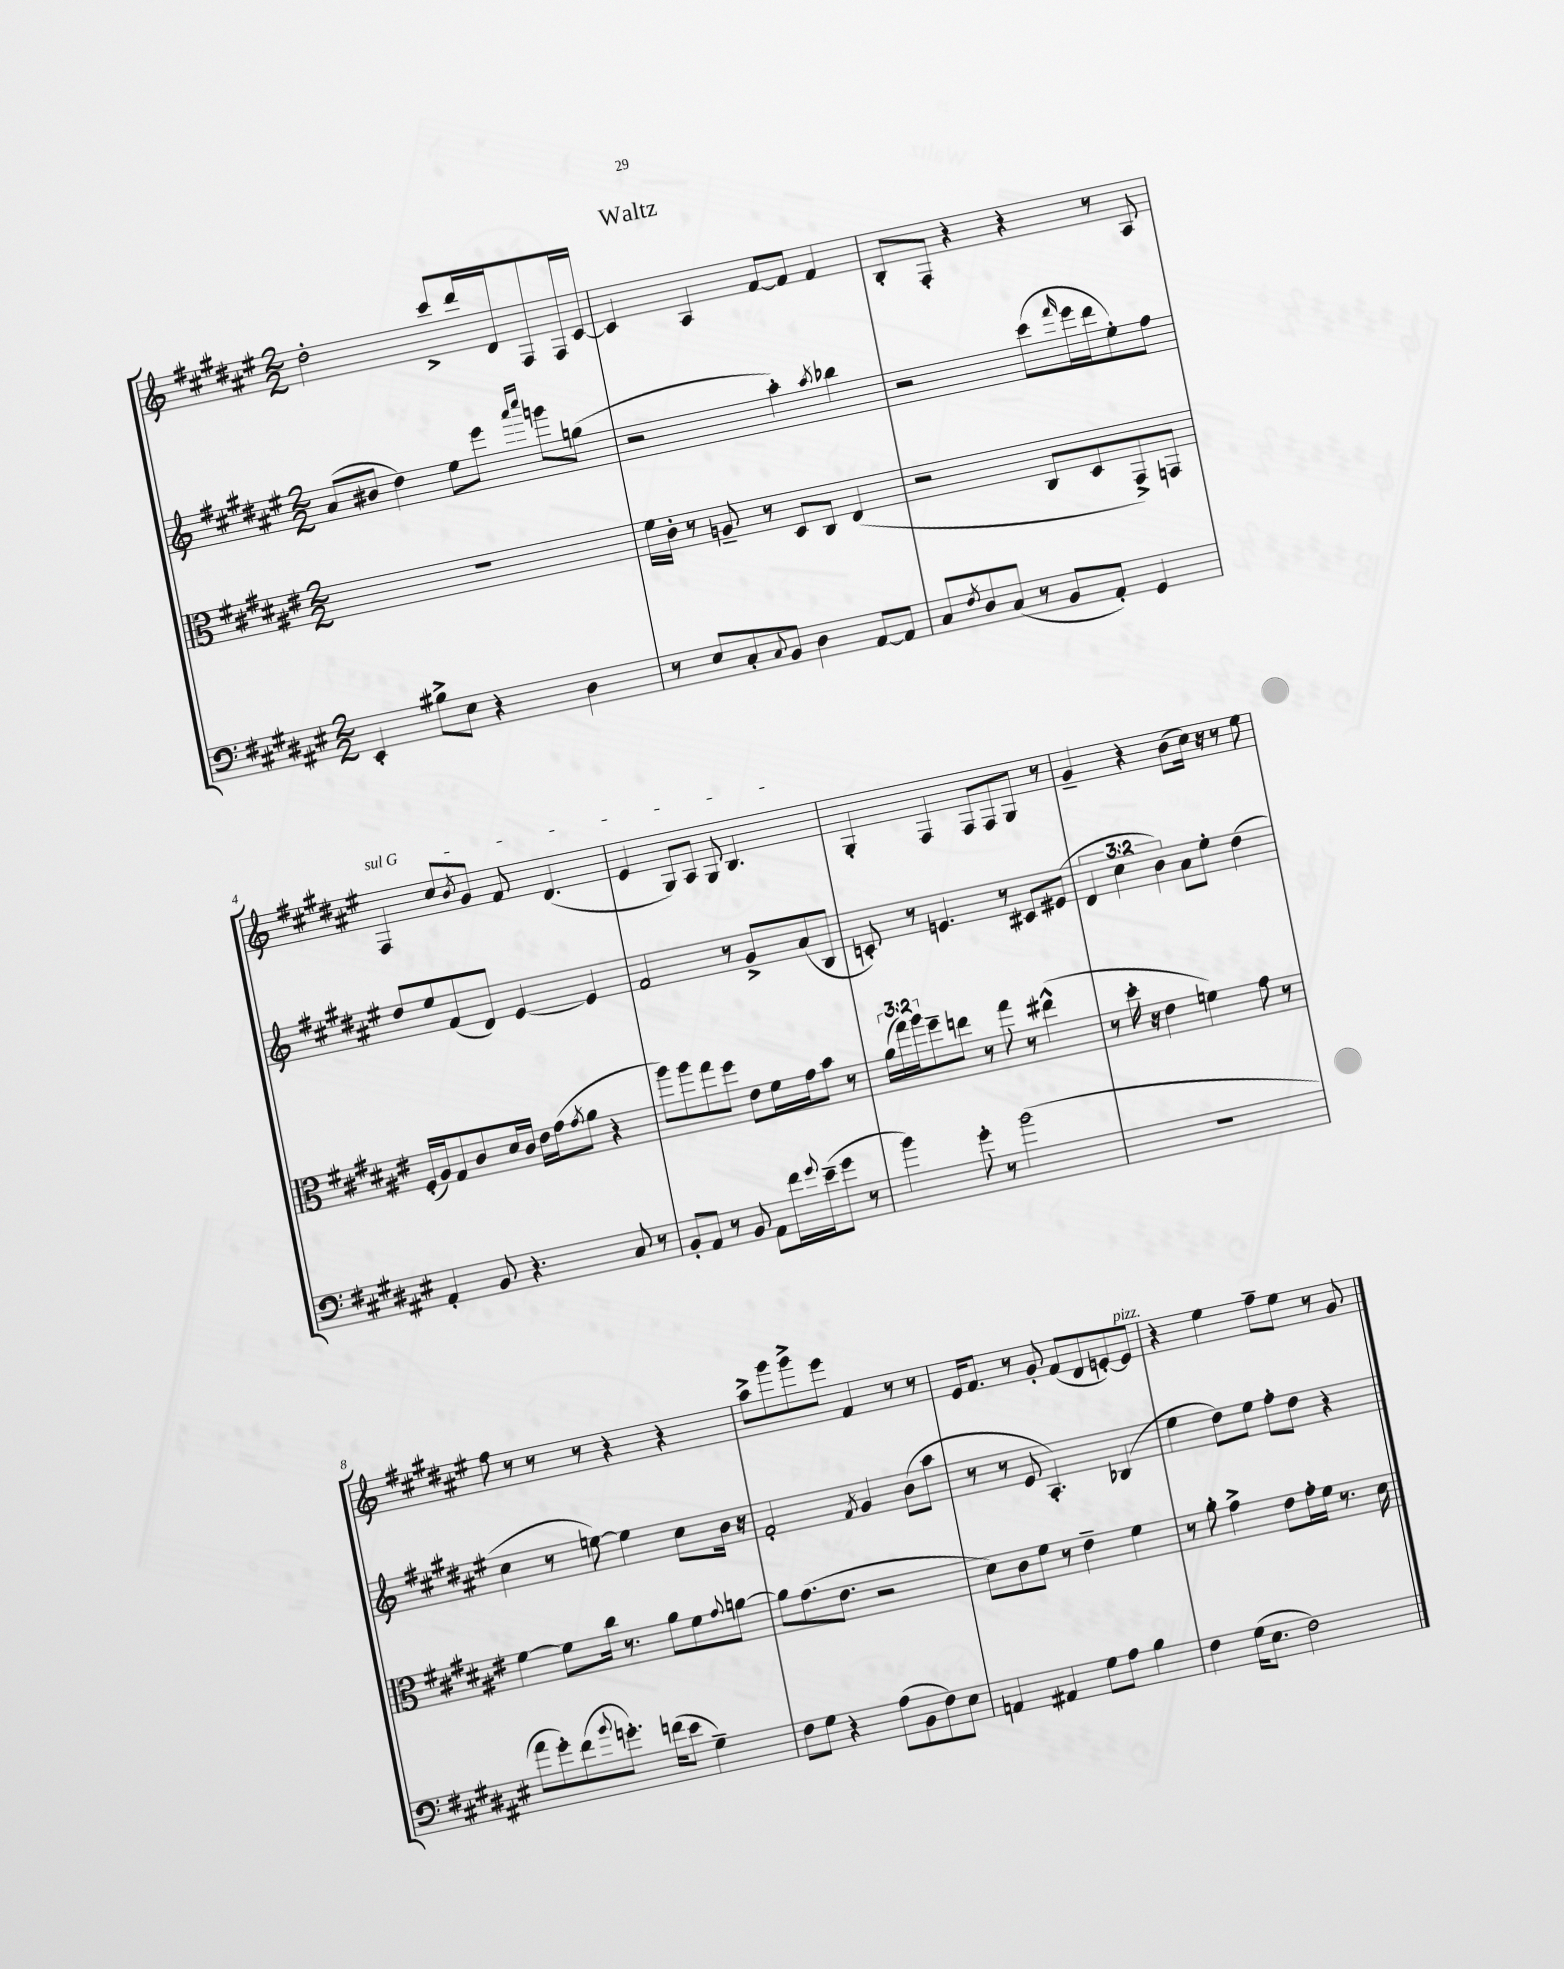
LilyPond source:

\header { title = "Waltz" }
<<
\new StaffGroup <<
\new Staff = "s0" {
    \clef treble \key fis \major \numericTimeSignature \time 2/2
    dis''2-. cis'''8-> dis'''16 dis'16 fis8 fis16 cis'16~ |
    cis'4 ais4 fis'8~ fis'8 fis'4 |
    b8-. fis8-. r4 r4 r8 ais8 |
    \once \override TextSpanner.bound-details.left.text = \markup { \italic "sul G" } fis4\startTextSpan cis''8 \acciaccatura { b'8 } gis'8 fis'8 dis'4.( |
    eis'4 gis8) ais8 gis8 b4.\stopTextSpan |
    gis4-. fis4 fis8 fis8 gis8 r8 |
    gis'4-- r4 b'8( cis''16) r16 r8 eis''8 |
    fis''8 r8 r8 r8 r4 r4 |
    ais''8-> gis'''8 gis'''8-> eis'''8 fis'4 r8 r8 |
    eis'16 fis'8. r8 gis'8-. fis'8( dis'8 e'8~-.) e'8^\markup { \italic "pizz." } |
    r4 eis''4 fis''8-- eis''8 r8 gis'8 \bar "|." |
}
\new Staff = "s1" {
    \clef treble \key fis \major \numericTimeSignature \time 2/2 \override Staff.TupletNumber.text = #tuplet-number::calc-fraction-text
    ais'8( bis'8 dis''4) eis''8 eis'''8 \grace { ais'''16 cis''''16 } g'''8 g''8( |
    r2 ais''4-.) \acciaccatura { ais''8 } bes''4 |
    r2 cis'''8( \grace { fis'''16 } eis'''16 dis'''16 eis''8-.) fis''8 |
    dis''8 eis''8 fis'8( dis'8) eis'4~ eis'4 |
    fis'2 r8 gis'8-> ais'8( b8 |
    c'8-.) r8 e'4. r8 cis'8 eis'8( |
    \tuplet 3/2 { dis'4 cis''4 b'4) } ais'8 eis''8-. dis''4( |
    cis''4 r8 e''8~) e''4 cis''8 b'16 r16 |
    fis'2-. \acciaccatura { fis'8 } gis'4 b'8( ais''8 |
    r8 r8 eis'8 ais4.-.) bes4( |
    eis''4 dis''8) eis''8 fis''8-. dis''8 r4 \bar "|." |
}
\new Staff = "s2" {
    \clef alto \key fis \major \numericTimeSignature \time 2/2 \override Staff.TupletNumber.text = #tuplet-number::calc-fraction-text
    R1 |
    fis'16 cis'16-. r8 a8-- r8 dis8 cis8 eis4( |
    r2 cis8 dis8 gis,8->) g,8 |
    fis16-.( ais16) gis8 cis'8 dis'16 cis'16 eis'16 gis'16( \acciaccatura { gis'8 } ais'8 r4 |
    ais''8) ais''8 gis''8 fis''8 eis'8 fis'16 gis'16 b'8 r8 |
    \tuplet 3/2 { ais'16( gis''16) ais''16 } fis''8-- e''8 r8 gis''8 r8 eis''4-^( |
    r8 dis''16-. r16 eis'4 f'4) gis'8 r8 |
    fis'4~ fis'8 cis''16 r8. ais'8 fis'8 \appoggiatura { gis'8 } a'8~ |
    a'8 gis'8.( eis'8. r2 |
    dis'8) cis'8 fis'8 r8 eis'4-- fis'4 |
    r8 ais'8-. gis'4-> eis'8 gis'16-. fis'16 r8. dis'16 \bar "|." |
}
\new Staff = "s3" {
    \clef bass \key fis \major \numericTimeSignature \time 2/2
    eis,4-. bis8-> eis8 r4 dis4 |
    r8 eis8 cis8-. \appoggiatura { cis8 } b,8 dis4 ais,8~ ais,8 |
    cis8 \acciaccatura { fis8 } dis8 cis8( r8 b,8 ais,8-.) gis,4 |
    ais,4-. b,8 r4. cis8 r8 |
    b,8-. ais,8 r8 b,8 ais,8 fis'16 \appoggiatura { gis'8 } eis'16--( gis'8 r8 |
    b'4) gis'8-. r8 b'2( |
    R1 |
    ais'8 gis'8-.) fis'8( \appoggiatura { b'8 } g'8.-.) f'16( eis'8 gis4--) |
    fis8 gis8 r4 ais8( b,8 fis8) eis8 |
    a,4 ais,4 gis8 ais8 b4 |
    fis4 gis16( eis8. fis2) \bar "|." |
}
>>
>>
